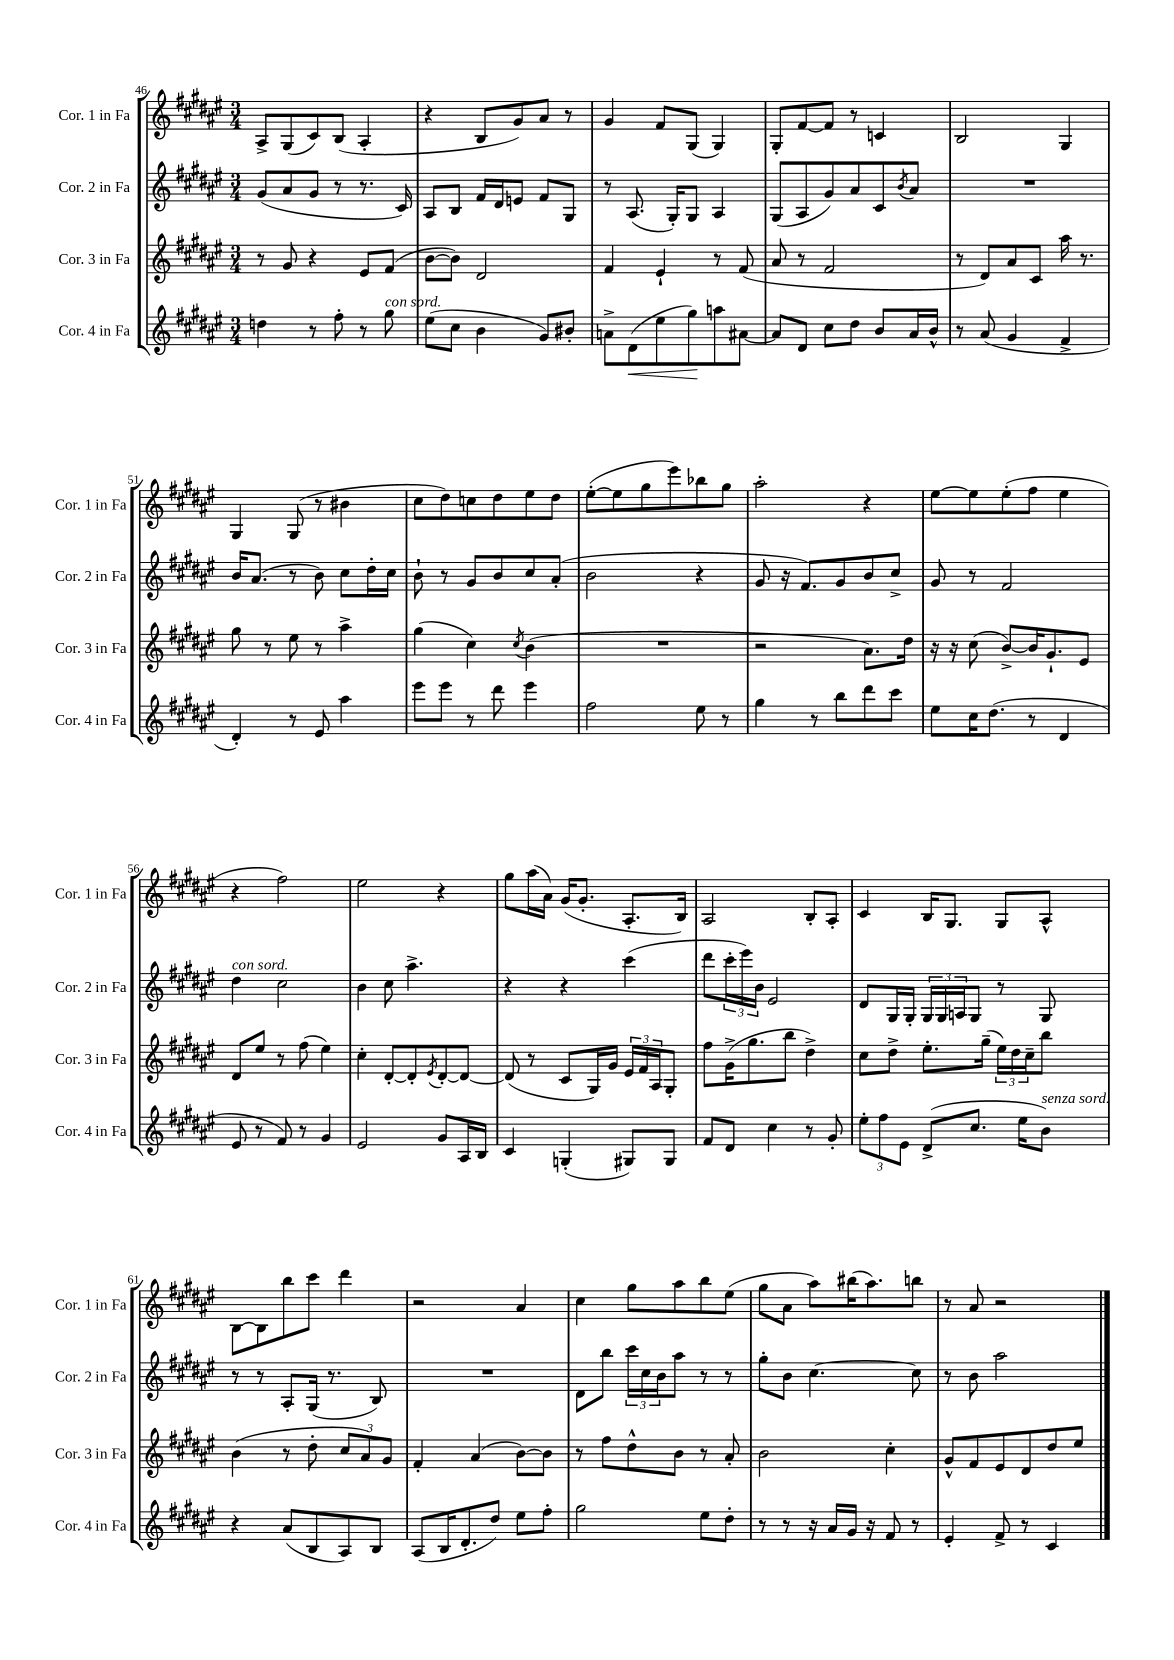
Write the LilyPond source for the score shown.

<<
\new StaffGroup <<
\new Staff = "s0" \with { instrumentName = "Cor. 1 in Fa" shortInstrumentName = "Cor. 1 in Fa" } {
    \clef treble \key fis \major \numericTimeSignature \time 3/4
    ais8-> gis8( cis'8) b8( ais4-. |
    r4 b8 gis'8) ais'8 r8 |
    gis'4 fis'8 gis8( gis4) |
    gis8-. fis'8~ fis'8 r8 c'4 |
    b2 gis4 |
    gis4 gis8( r8 bis'4 |
    cis''8 dis''8) c''8 dis''8 eis''8 dis''8 |
    eis''8~-.( eis''8 gis''8 eis'''8) bes''8 gis''8 |
    ais''2-. r4 |
    eis''8~ eis''8 eis''8-.( fis''8 eis''4 |
    r4 fis''2) |
    eis''2 r4 |
    gis''8 ais''16( ais'16) gis'16( gis'8.-. ais8.-. b16) |
    ais2 b8-. ais8-. |
    cis'4 b16 gis8. gis8 ais8-^ |
    b8~ b8 b''8 cis'''8 dis'''4 |
    r2 ais'4 |
    cis''4 gis''8 ais''8 b''8 eis''8( |
    gis''8 ais'8 ais''8) bis''16( ais''8.) b''8 |
    r8 ais'8 r2 \bar "|." |
}
\new Staff = "s1" \with { instrumentName = "Cor. 2 in Fa" shortInstrumentName = "Cor. 2 in Fa" } {
    \clef treble \key fis \major \numericTimeSignature \time 3/4
    gis'8( ais'8 gis'8 r8 r8. cis'16) |
    ais8 b8 fis'16 dis'16 e'8 fis'8 gis8 |
    r8 ais8.( gis16-.) gis8 ais4 |
    gis8( ais8 gis'8) ais'8 cis'8 \acciaccatura { b'8 } ais'8 |
    R2. |
    b'16 ais'8.( r8 b'8) cis''8 dis''16-. cis''16 |
    b'8-! r8 gis'8 b'8 cis''8 ais'8-.( |
    b'2 r4 |
    gis'8 r16 fis'8.) gis'8 b'8 cis''8-> |
    gis'8 r8 fis'2 |
    dis''4^\markup { \italic "con sord." } cis''2 |
    b'4 cis''8 ais''4.-> |
    r4 r4 cis'''4( |
    dis'''8 \tuplet 3/2 { cis'''16-. eis'''16) b'16 } eis'2 |
    dis'8 gis16 gis16-. \tuplet 3/2 { gis16 gis16 a16 } gis8 r8 gis8 |
    r8 r8 ais8-. gis16( r8. b8) |
    R2. |
    dis'8 b''8 \tuplet 3/2 { cis'''16 cis''16 b'16 } ais''8 r8 r8 |
    gis''8-. b'8 cis''4.~ cis''8 |
    r8 b'8 ais''2 \bar "|." |
}
\new Staff = "s2" \with { instrumentName = "Cor. 3 in Fa" shortInstrumentName = "Cor. 3 in Fa" } {
    \clef treble \key fis \major \numericTimeSignature \time 3/4
    r8 gis'8 r4 eis'8 fis'8( |
    b'8~ b'8) dis'2 |
    fis'4 eis'4-! r8 fis'8( |
    ais'8 r8 fis'2 |
    r8 dis'8) ais'8 cis'8 ais''16 r8. |
    gis''8 r8 eis''8 r8 ais''4-> |
    gis''4( cis''4) \acciaccatura { cis''8 } b'4( |
    R2. |
    r2 ais'8.) dis''16 |
    r16 r16 cis''8( b'8~->) b'16 gis'8.-! eis'8 |
    dis'8 eis''8 r8 fis''8( eis''4) |
    cis''4-. dis'8~-. dis'8-. \acciaccatura { eis'8 } dis'8~-. dis'8~ |
    dis'8( r8 cis'8 gis16) gis'16 \tuplet 3/2 { eis'16 fis'16 ais16 } gis8-. |
    fis''8 gis'16->( gis''8. b''8 dis''4->) |
    cis''8 dis''8-> eis''8.-. gis''16--( \tuplet 3/2 { eis''16) dis''16 cis''16-- } b''8 |
    b'4( r8 dis''8-. \tuplet 3/2 { cis''8 ais'8) gis'8 } |
    fis'4-. ais'4( b'8~) b'8 |
    r8 fis''8 dis''8-^ b'8 r8 ais'8-. |
    b'2 cis''4-. |
    gis'8-^ fis'8 eis'8 dis'8 dis''8 eis''8 \bar "|." |
}
\new Staff = "s3" \with { instrumentName = "Cor. 4 in Fa" shortInstrumentName = "Cor. 4 in Fa" } {
    \clef treble \key fis \major \numericTimeSignature \time 3/4
    d''4 r8 fis''8-. r8 gis''8^\markup { \italic "con sord." } |
    eis''8( cis''8 b'4 gis'8) bis'8-. |
    a'8-> dis'8\<( eis''8 gis''8\!) a''8 ais'8~ |
    ais'8 dis'8 cis''8 dis''8 b'8 ais'16 b'16-^ |
    r8 ais'8( gis'4 fis'4-> |
    dis'4-.) r8 eis'8 ais''4 |
    eis'''8 eis'''8 r8 dis'''8 eis'''4 |
    fis''2 eis''8 r8 |
    gis''4 r8 b''8 dis'''8 cis'''8 |
    eis''8 cis''16 dis''8.( r8 dis'4 |
    eis'8 r8 fis'8) r8 gis'4 |
    eis'2 gis'8 ais16 b16 |
    cis'4 g4-.( gis8) gis8 |
    fis'8 dis'8 cis''4 r8 gis'8-. |
    \tuplet 3/2 { eis''8-. fis''8 eis'8 } dis'8->( cis''8. eis''16 b'8^\markup { \italic "senza sord." }) |
    r4 ais'8( b8 ais8) b8 |
    ais8( b16 dis'8.-. dis''8) eis''8 fis''8-. |
    gis''2 eis''8 dis''8-. |
    r8 r8 r16 ais'16 gis'16 r16 fis'8 r8 |
    eis'4-. fis'8-> r8 cis'4 \bar "|." |
}
>>
>>
\layout { \context { \Score currentBarNumber = #46 } }
